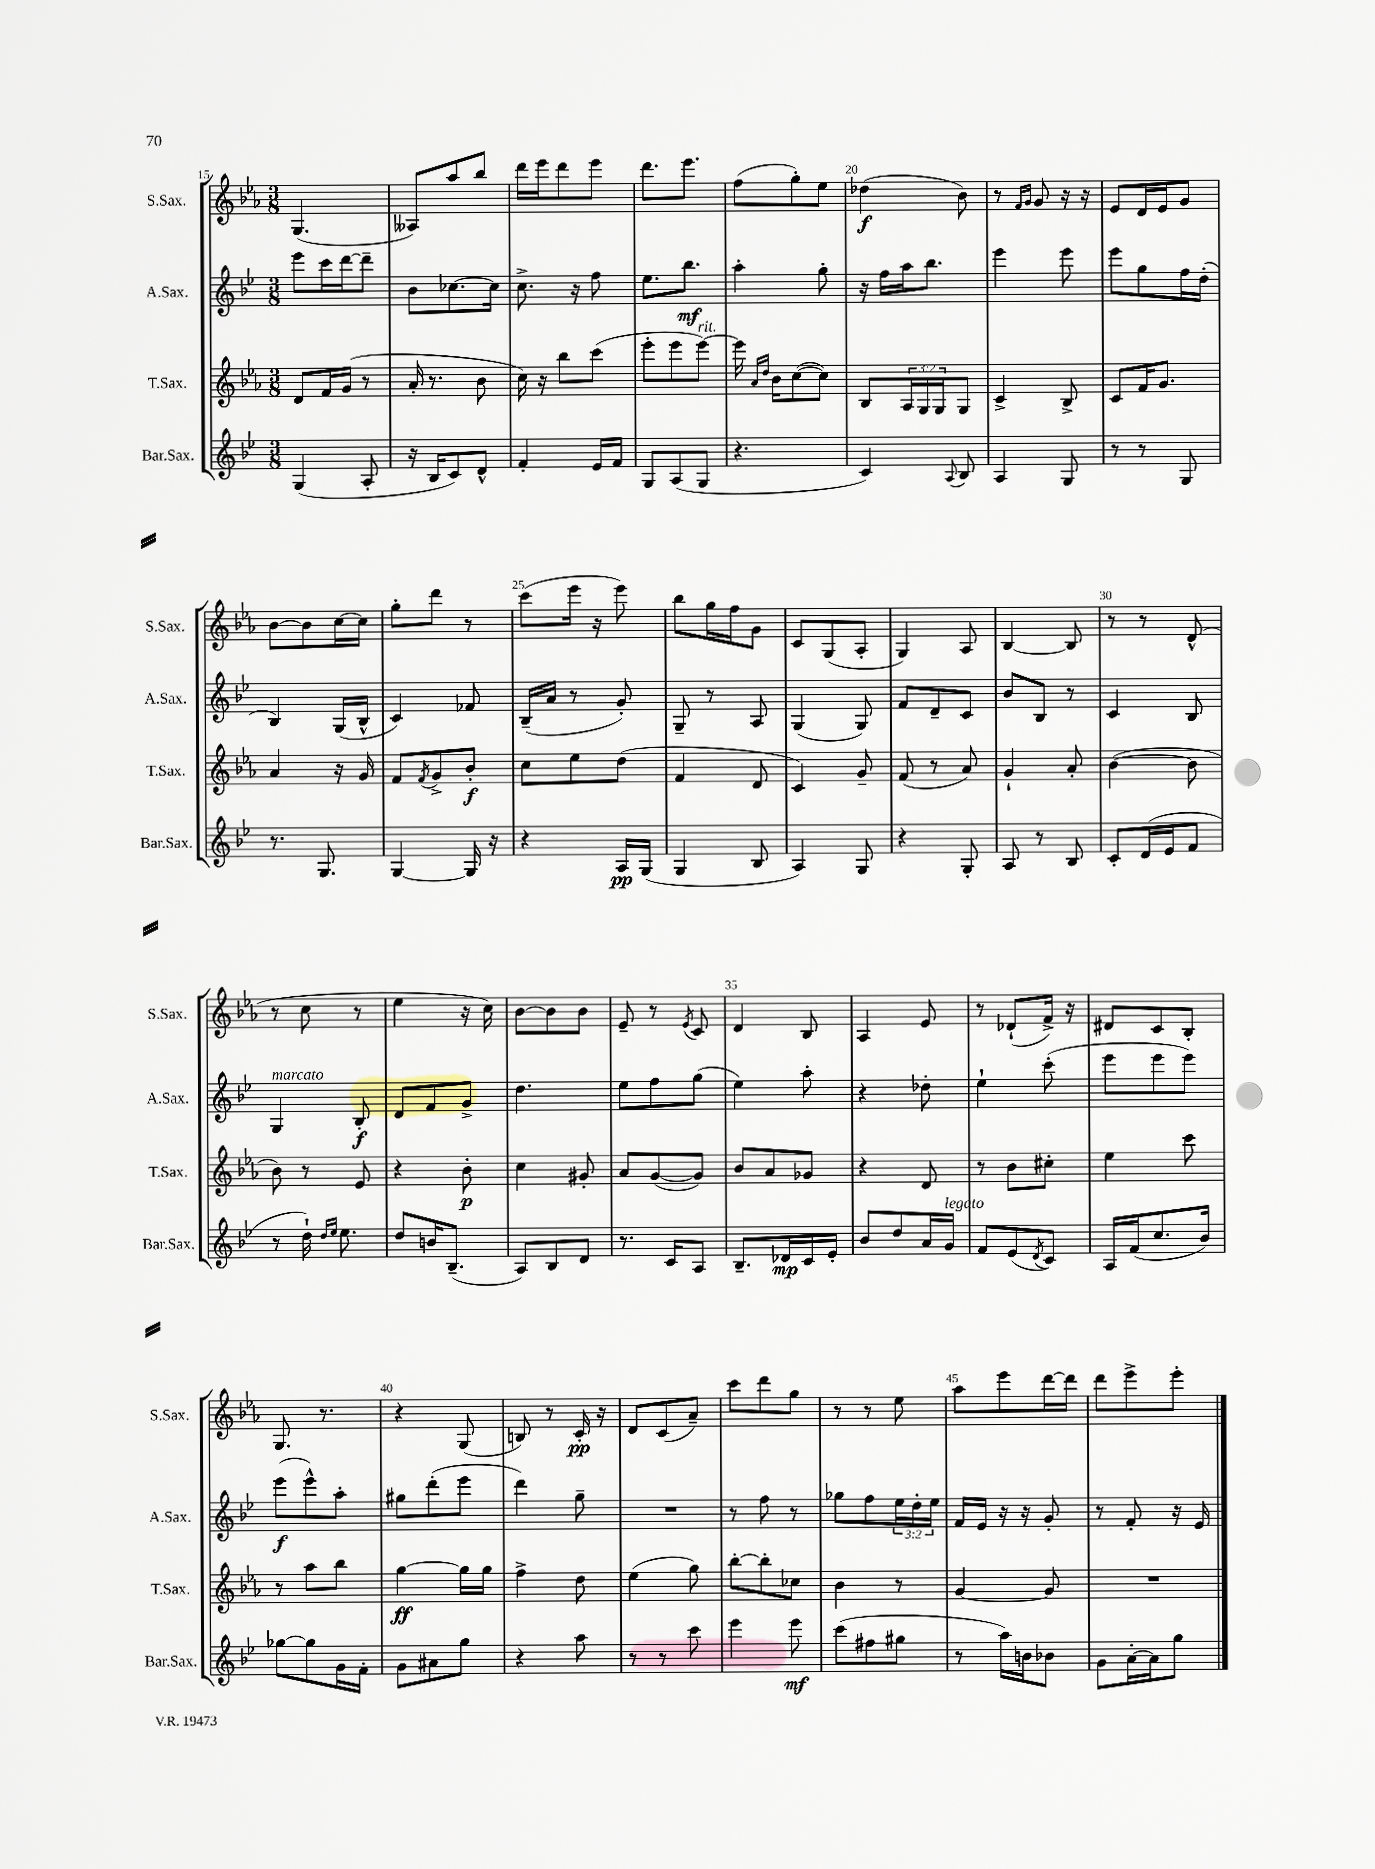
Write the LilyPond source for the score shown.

<<
\new StaffGroup <<
\new Staff = "s0" \with { instrumentName = "S.Sax." shortInstrumentName = "S.Sax." } {
    \clef treble \key ees \major \numericTimeSignature \time 3/8
    g4.( |
    aeses8) aes''8 bes''8 |
    d'''16 ees'''16 d'''8 ees'''8 |
    d'''8. ees'''8. |
    f''8( g''8-.) ees''8 |
    des''4\f( bes'8) |
    r8 \grace { f'16 g'16 } g'8 r16 r16 |
    ees'8 d'16 ees'16 g'8 |
    bes'8~ bes'8 c''16~ c''16 |
    g''8-. d'''8 r8 |
    c'''8( ees'''16 r16 ees'''8) |
    bes''8 g''16 f''16 g'8 |
    c'8 g8( aes8-. |
    g4) aes8 |
    bes4~ bes8 |
    r8 r8 d'8-^( |
    r8 c''8 r8 |
    ees''4 r16 c''16) |
    bes'8~ bes'8 bes'8 |
    ees'8-- r8 \acciaccatura { ees'8 } c'8 |
    d'4 bes8 |
    aes4 ees'8 |
    r8 des'8-!( f'16->) r16 |
    dis'8 c'8 bes8-. |
    g8. r8. |
    r4 g8( |
    b8) r8 c'16-.\pp r16 |
    d'8 c'8( aes'8--) |
    c'''8 d'''8 g''8 |
    r8 r8 ees''8 |
    aes''8 ees'''8 d'''16~ d'''16 |
    d'''8 ees'''8-> ees'''8-. \bar "|." |
}
\new Staff = "s1" \with { instrumentName = "A.Sax." shortInstrumentName = "A.Sax." } {
    \clef treble \key bes \major \numericTimeSignature \time 3/8 \override Staff.TupletNumber.text = #tuplet-number::calc-fraction-text
    ees'''8 c'''16 d'''16~ d'''8-- |
    bes'8 ces''8.~ ces''16 |
    c''8.-> r16 f''8 |
    ees''8. bes''8.\mf |
    a''4-. g''8-. |
    r16 f''16 a''16 bes''8. |
    ees'''4 ees'''8 |
    ees'''8 g''8 f''16 d''16-.( |
    bes4) g16( bes16-^ |
    c'4) fes'8 |
    bes16--( a'16 r8 g'8-.) |
    g8-- r8 a8 |
    g4( g8) |
    f'8 d'8-- c'8 |
    bes'8 bes8 r8 |
    c'4 bes8 |
    g4^\markup { \italic "marcato" } bes8-.\f |
    d'8 f'8 g'8-> |
    d''4. |
    ees''8 f''8 g''8( |
    ees''4) a''8-. |
    r4 des''8-. |
    ees''4-! c'''8-.( |
    ees'''8 ees'''8 ees'''8) |
    ees'''8\f( ees'''8-^) a''8-. |
    gis''8 d'''8-.( ees'''8 |
    d'''4) g''8-- |
    R4. |
    r8 f''8 r8 |
    ges''8 f''8 \tuplet 3/2 { ees''16 d''16-. ees''16 } |
    f'16 ees'16 r16 r16 g'8-. |
    r8 f'8-. r16 ees'16 \bar "|." |
}
\new Staff = "s2" \with { instrumentName = "T.Sax." shortInstrumentName = "T.Sax." } {
    \clef treble \key ees \major \numericTimeSignature \time 3/8 \override Staff.TupletNumber.text = #tuplet-number::calc-fraction-text
    d'8 f'16 g'16( r8 |
    aes'16-. r8. bes'8 |
    c''16) r16 bes''8 c'''8( |
    ees'''8-. ees'''8 ees'''8~^\markup { \italic "rit." }) |
    ees'''16 \grace { aes'16 d''16 } bes'16 c''8~( c''8) |
    bes8 \tuplet 3/2 { aes16 g16 g16 } g8 |
    c'4-> bes8-> |
    c'8 f'16 g'8. |
    aes'4 r16 g'16 |
    f'8 \acciaccatura { f'8 } g'8-> bes'8-.\f |
    c''8 ees''8 d''8( |
    f'4 d'8 |
    c'4) g'8-- |
    f'8( r8 aes'8) |
    g'4-! aes'8-. |
    bes'4~( bes'8 |
    bes'8) r8 ees'8 |
    r4 bes'8-.\p |
    c''4 gis'8-. |
    aes'8 g'8~( g'8) |
    bes'8 aes'8 ges'8 |
    r4 d'8 |
    r8 bes'8 cis''8-. |
    ees''4 c'''8 |
    r8 aes''8 bes''8 |
    g''4~\ff g''16 g''16 |
    f''4-> d''8 |
    ees''4( g''8) |
    bes''8~-. bes''8-. ces''8 |
    bes'4 r8 |
    g'4~ g'8 |
    R4. \bar "|." |
}
\new Staff = "s3" \with { instrumentName = "Bar.Sax." shortInstrumentName = "Bar.Sax." } {
    \clef treble \key bes \major \numericTimeSignature \time 3/8
    g4( a8-. |
    r16 bes16 c'8) d'8-^ |
    f'4-. ees'16 f'16 |
    g8 a8( g8 |
    r4. |
    c'4) \appoggiatura { a8 } bes8 |
    a4 g8 |
    r8 r8 g8 |
    r8. g8. |
    g4~ g16 r16 |
    r4 a16\pp g16( |
    g4 bes8 |
    a4) g8 |
    r4 g8-. |
    a8 r8 bes8 |
    c'8-. d'16( ees'16 f'8 |
    r8 d''16-!) \grace { d''16 ees''16 } ees''8. |
    d''8 b'16 bes8.--( |
    a8) bes8 d'8 |
    r8. c'16 a8 |
    bes8.-- des'16\mp c'16 ees'16-. |
    bes'8 d''8 a'16 g'16^\markup { \italic "legato" } |
    f'8 ees'8( \acciaccatura { d'8 } c'8) |
    a16 f'16( c''8. bes'16) |
    ges''8~ ges''8 g'16 f'16-. |
    g'8 ais'8 g''8 |
    r4 a''8 |
    r8 r8 c'''8 |
    ees'''4 ees'''8\mf |
    c'''8( fis''8 gis''8 |
    r8 a''16) b'16 bes'8 |
    g'8 a'16~-. a'16 g''8 \bar "|." |
}
>>
>>
\layout { \context { \Score currentBarNumber = #15 \override BarNumber.break-visibility = ##(#f #t #t) barNumberVisibility = #(every-nth-bar-number-visible 5) } }
